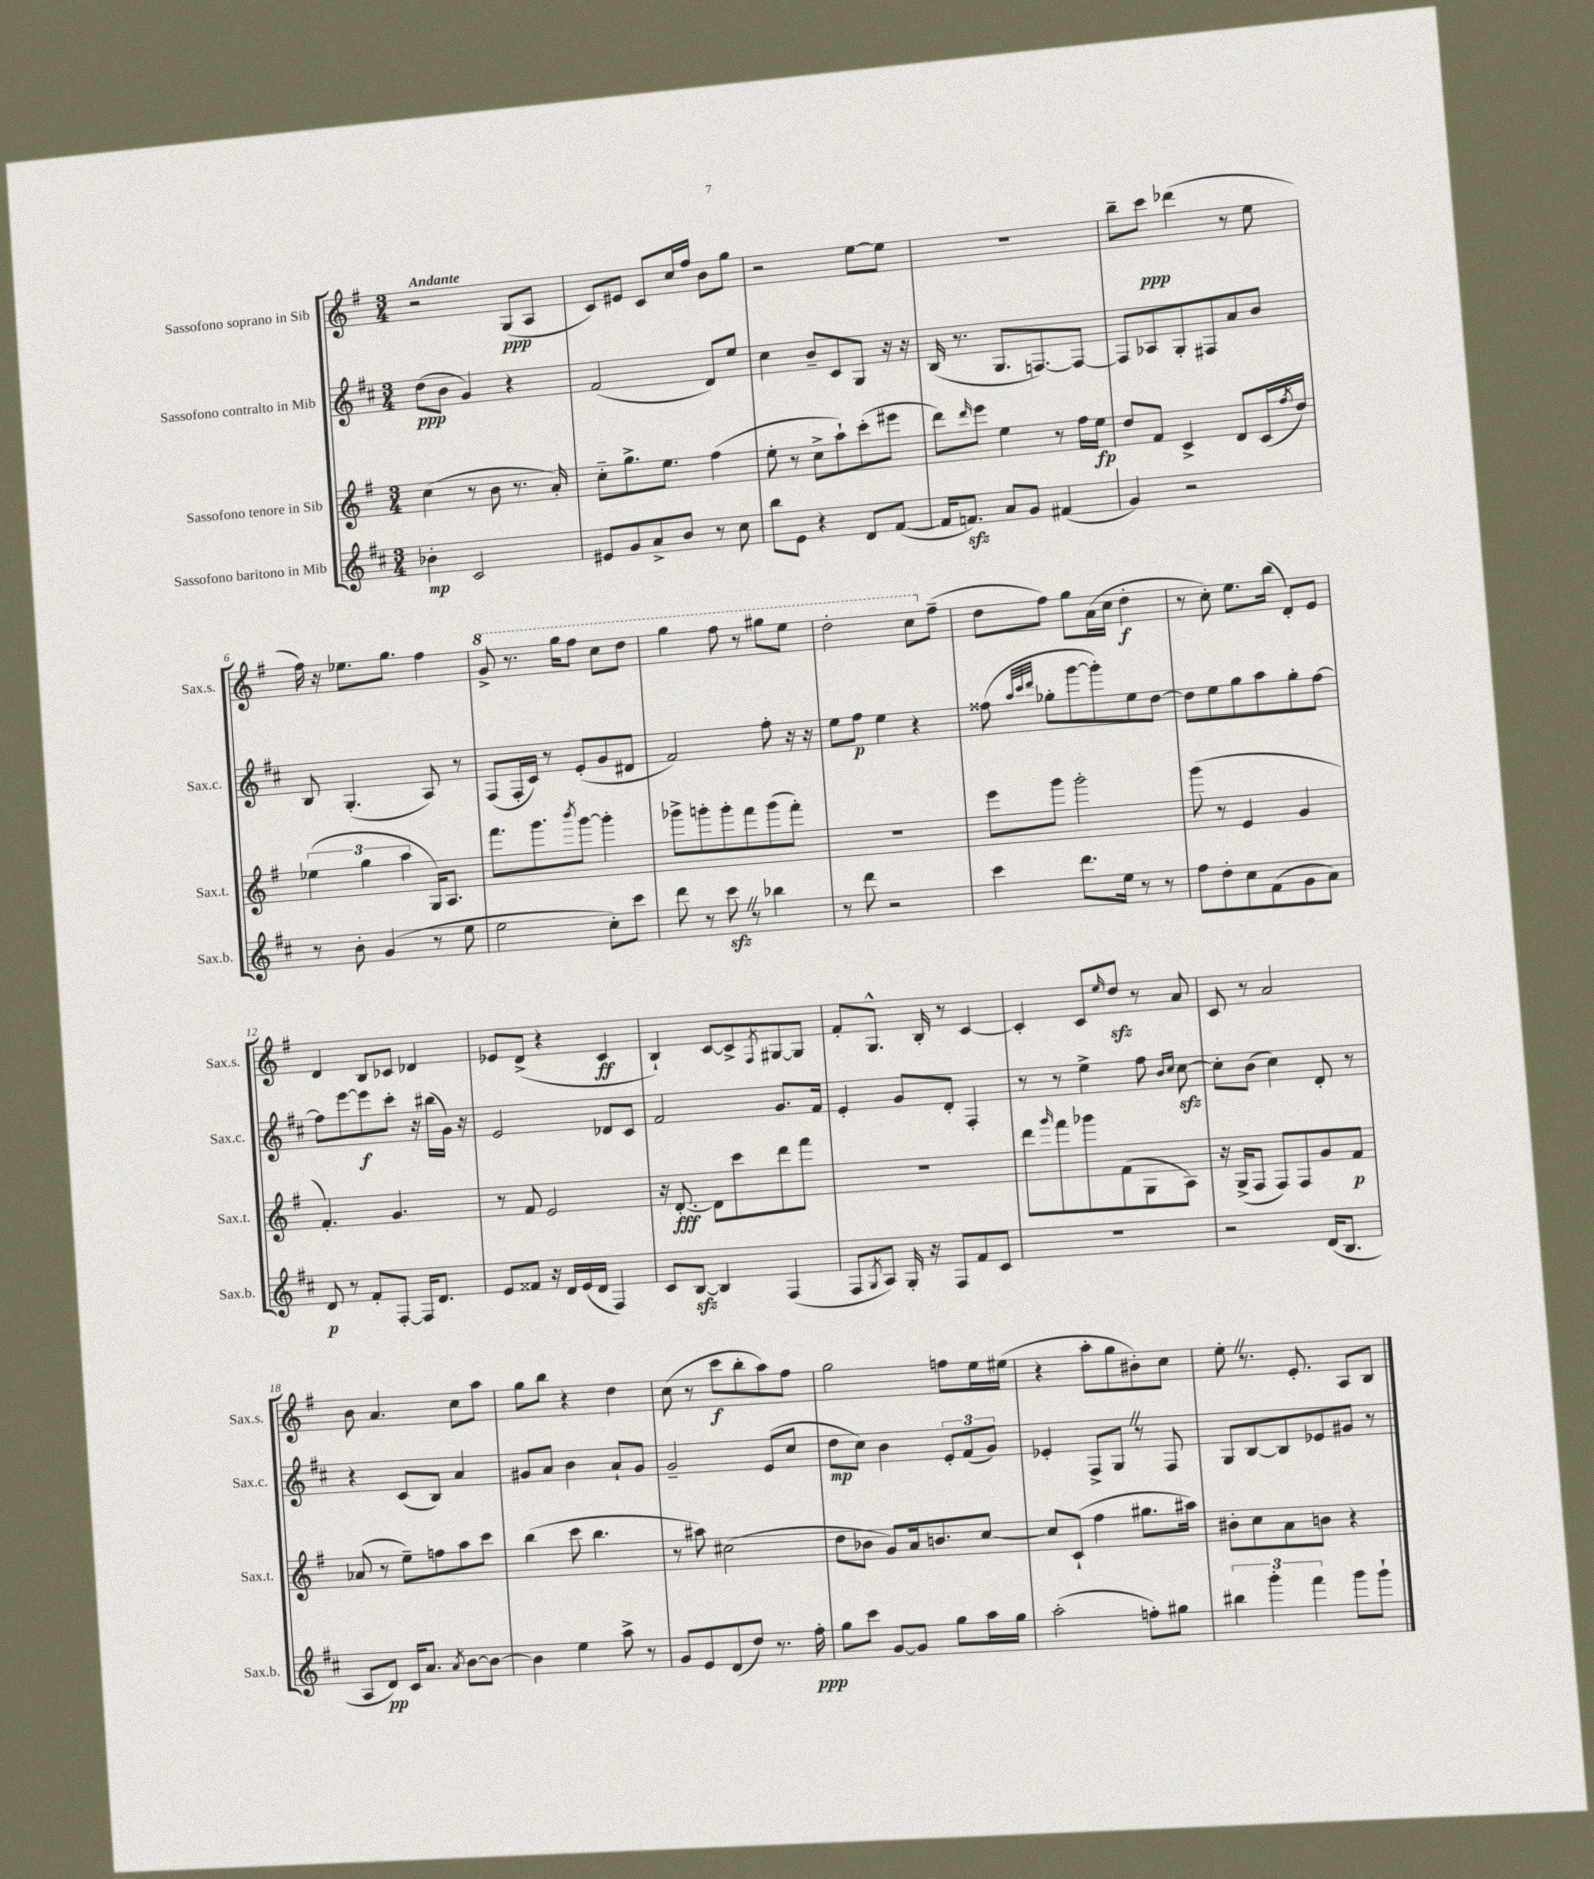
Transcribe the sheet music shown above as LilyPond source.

<<
\new StaffGroup <<
\new Staff = "s0" \with { instrumentName = "Sassofono soprano in Sib" shortInstrumentName = "Sax.s." } {
    \clef treble \key g \major \numericTimeSignature \time 3/4 \tempo "Andante"
    r2 g8\ppp( a8 |
    c'8) eis'8 c'8 c''16 fis''16 b'8 g''8 |
    r2 e''8~ e''8 |
    R2. |
    b''8-- c'''8\ppp des'''4( r8 e''8 |
    fis''16) r16 ees''8. g''8. fis''4 |
    \ottava #1 g''8-> r8. g'''16 fis'''8 c'''8 d'''8 |
    g'''4 fis'''8 r8 gis'''8 e'''8 |
    d'''2-. c'''8 \ottava #0 fis''8--( |
    d''8 fis''8) g''8 a'16( c''16 d''4-.\f |
    r8 c''8-.) e''8. b''16( d'8-.) e'8 |
    d'4 b8 ces'8 des'4 |
    ees'8 d'8->( r4 c'4\ff |
    b4-!) c'8~ c'8-> \acciaccatura { fis8 } gis8~ gis8 |
    fis'8-. g8.-^ b16-. r8 c'4~ |
    c'4-. c'8 \grace { e''16 } d''8\sfz r8 a'8 |
    c'8 r8 a'2 |
    b'8 a'4. c''8 a''8 |
    g''8 b''8 r4 d''4 |
    c''8( r8 c'''8\f b''8-. a''8) fis''8 |
    g''2 f''8 e''16 eis''16( |
    r4 a''8-. g''8 bis'8-.) c''8 |
    e''8-. \once \override BreathingSign.text = \markup { \musicglyph "scripts.caesura.straight" } \breathe r8. e'8.-. a8 b8 \bar "|." |
}
\new Staff = "s1" \with { instrumentName = "Sassofono contralto in Mib" shortInstrumentName = "Sax.c." } {
    \clef treble \key d \major \numericTimeSignature \time 3/4
    d''8\ppp( b'8 g'4) r4 |
    fis'2( d'8) e''8 |
    cis''4 b'8-- cis'8 g8 r16 r16 |
    b16( r8. g8. f8.~) f8~ |
    f8 aes8 g8-. fis8 a'8 b'8 |
    b8 g4.-.( a8) r8 |
    fis8( fis16-. cis'16) r8 e'8-.( g'8 dis'8 |
    fis'2) fis''8-. r16 r16 |
    e''8 fis''8\p e''4 r4 |
    fisis''8( \grace { a''32 cis'''32 d'''32 } ges''8-. g'''8~ g'''8-.) e''8 d''8~ |
    d''8 e''8 g''8 a''8 g''8-. fis''8~ |
    fis''8 e'''8~ e'''8\f cis'''8-. r16 bis''16( g'16) r16 |
    e'2 des'8 cis'8 |
    fis'2 g'8. fis'16 |
    e'4-. g'8 d'8-. fis4-. |
    r8 r8 e''4-> fis''8 \grace { b'16 cis''16 } cis''8~\sfz |
    cis''8-. b'8( cis''4) d'8-. r8 |
    r4 cis'8( b8) a'4 |
    gis'8 a'8 b'4 a'8-! gis'8 |
    g'2-- e'8( cis''8 |
    d''8\mp cis''8) b'4 \tuplet 3/2 { e'8-. fis'8( g'8) } |
    ees'4-. fis8-> g8 \once \override BreathingSign.text = \markup { \musicglyph "scripts.caesura.straight" } \breathe r8 fis8 |
    g8 b8~ b8 ees'8 gis'8 r8 \bar "|." |
}
\new Staff = "s2" \with { instrumentName = "Sassofono tenore in Sib" shortInstrumentName = "Sax.t." } {
    \clef treble \key g \major \numericTimeSignature \time 3/4
    c''4( r8 b'8 r8. a'16-.) |
    c''8-_ g''8.-> e''8. fis''4( |
    e''8-. r8 c''8-> a''8-!) c'''8-.( eis'''8 |
    d'''8) \grace { d'''16 } e'''8 e''4 r8 fis''16 e''16\fp |
    d''8 fis'8 c'4-> d'8 c'16( \acciaccatura { fis''8 } d''16) |
    \tuplet 3/2 { ees''4( g''4 a''4 } g16) a8. |
    fis'''8. g'''8. \acciaccatura { b'''8 } g'''8~ g'''4-. |
    ges'''8-> g'''8-. g'''8-. fis'''8 g'''8( fis'''8-.) |
    R2. |
    e'''8 g'''8 g'''2-. |
    g'''8( r8 e'4 g'4 |
    fis'4.-.) g'4. |
    r8 fis'8 e'2 |
    r16 d'8.~-.\fff d'8 c'''8 d'''8 fis'''8 |
    R2. |
    d'''8 \grace { g'''16 } fis'''8 ges'''8 fis'8( g8 a8) |
    r16 g16->( fis8 fis8) fis8 g'8 fis'8\p |
    aes'8( r8 e''8--) f''8 a''8 c'''8 |
    b''4( c'''8 b''4. |
    r8 ais''8) cis''2( |
    d''8 bes'8 g'8) a'16 b'8. c''8~ |
    c''8 c'8-!( fis''4 gis''8. ais''16) |
    bis'8-. c''8 a'8 b'8 r4 \bar "|." |
}
\new Staff = "s3" \with { instrumentName = "Sassofono baritono in Mib" shortInstrumentName = "Sax.b." } {
    \clef treble \key d \major \numericTimeSignature \time 3/4
    bes'4-.\mp cis'2 |
    eis'8 g'8 a'8-> b'8 r8 cis''8 |
    b''8 e'8 r4 d'8 fis'8~( |
    fis'16 f'8.\sfz) a'8 g'8 fis'4( |
    g'4) r2 |
    r8 b'8-. g'4( r8 e''8 |
    e''2 cis''8-.) cis'''8 |
    d'''8 r8 cis'''8\sfz \once \override BreathingSign.text = \markup { \musicglyph "scripts.caesura.straight" } \breathe r8 bes''4 |
    r8 d'''8 r2 |
    cis'''4 d'''8. e''16 r8 r8 |
    fis''8 d''8-. cis''8 fis'8( g'8 a'8) |
    d'8\p r8 fis'8-. fis8~-. fis16 d'8. |
    e'8 fisis'8 r16 d'16 e'16( d'16 fis4) |
    cis'8 b8~\sfz b4 fis4( |
    fis8 \acciaccatura { g8 } a8) g16-. r16 fis8 fis'8 cis'8 |
    R2. |
    r2 d'16( b8. |
    a8 d'8\pp) cis'16 a'8. \acciaccatura { a'8 } b'8~ b'8~ |
    b'4 e''4 a''8-> r8 |
    g'8 e'8 d'8( d''8) r8. fis''16-.\ppp |
    g''8 cis'''8 g'8~ g'8 g''8 a''16 g''16 |
    a''2-.( f''8-.) gis''8 |
    \tuplet 3/2 { bis''4 g'''4-. fis'''4 } g'''8 g'''8-! \bar "|." |
}
>>
>>
